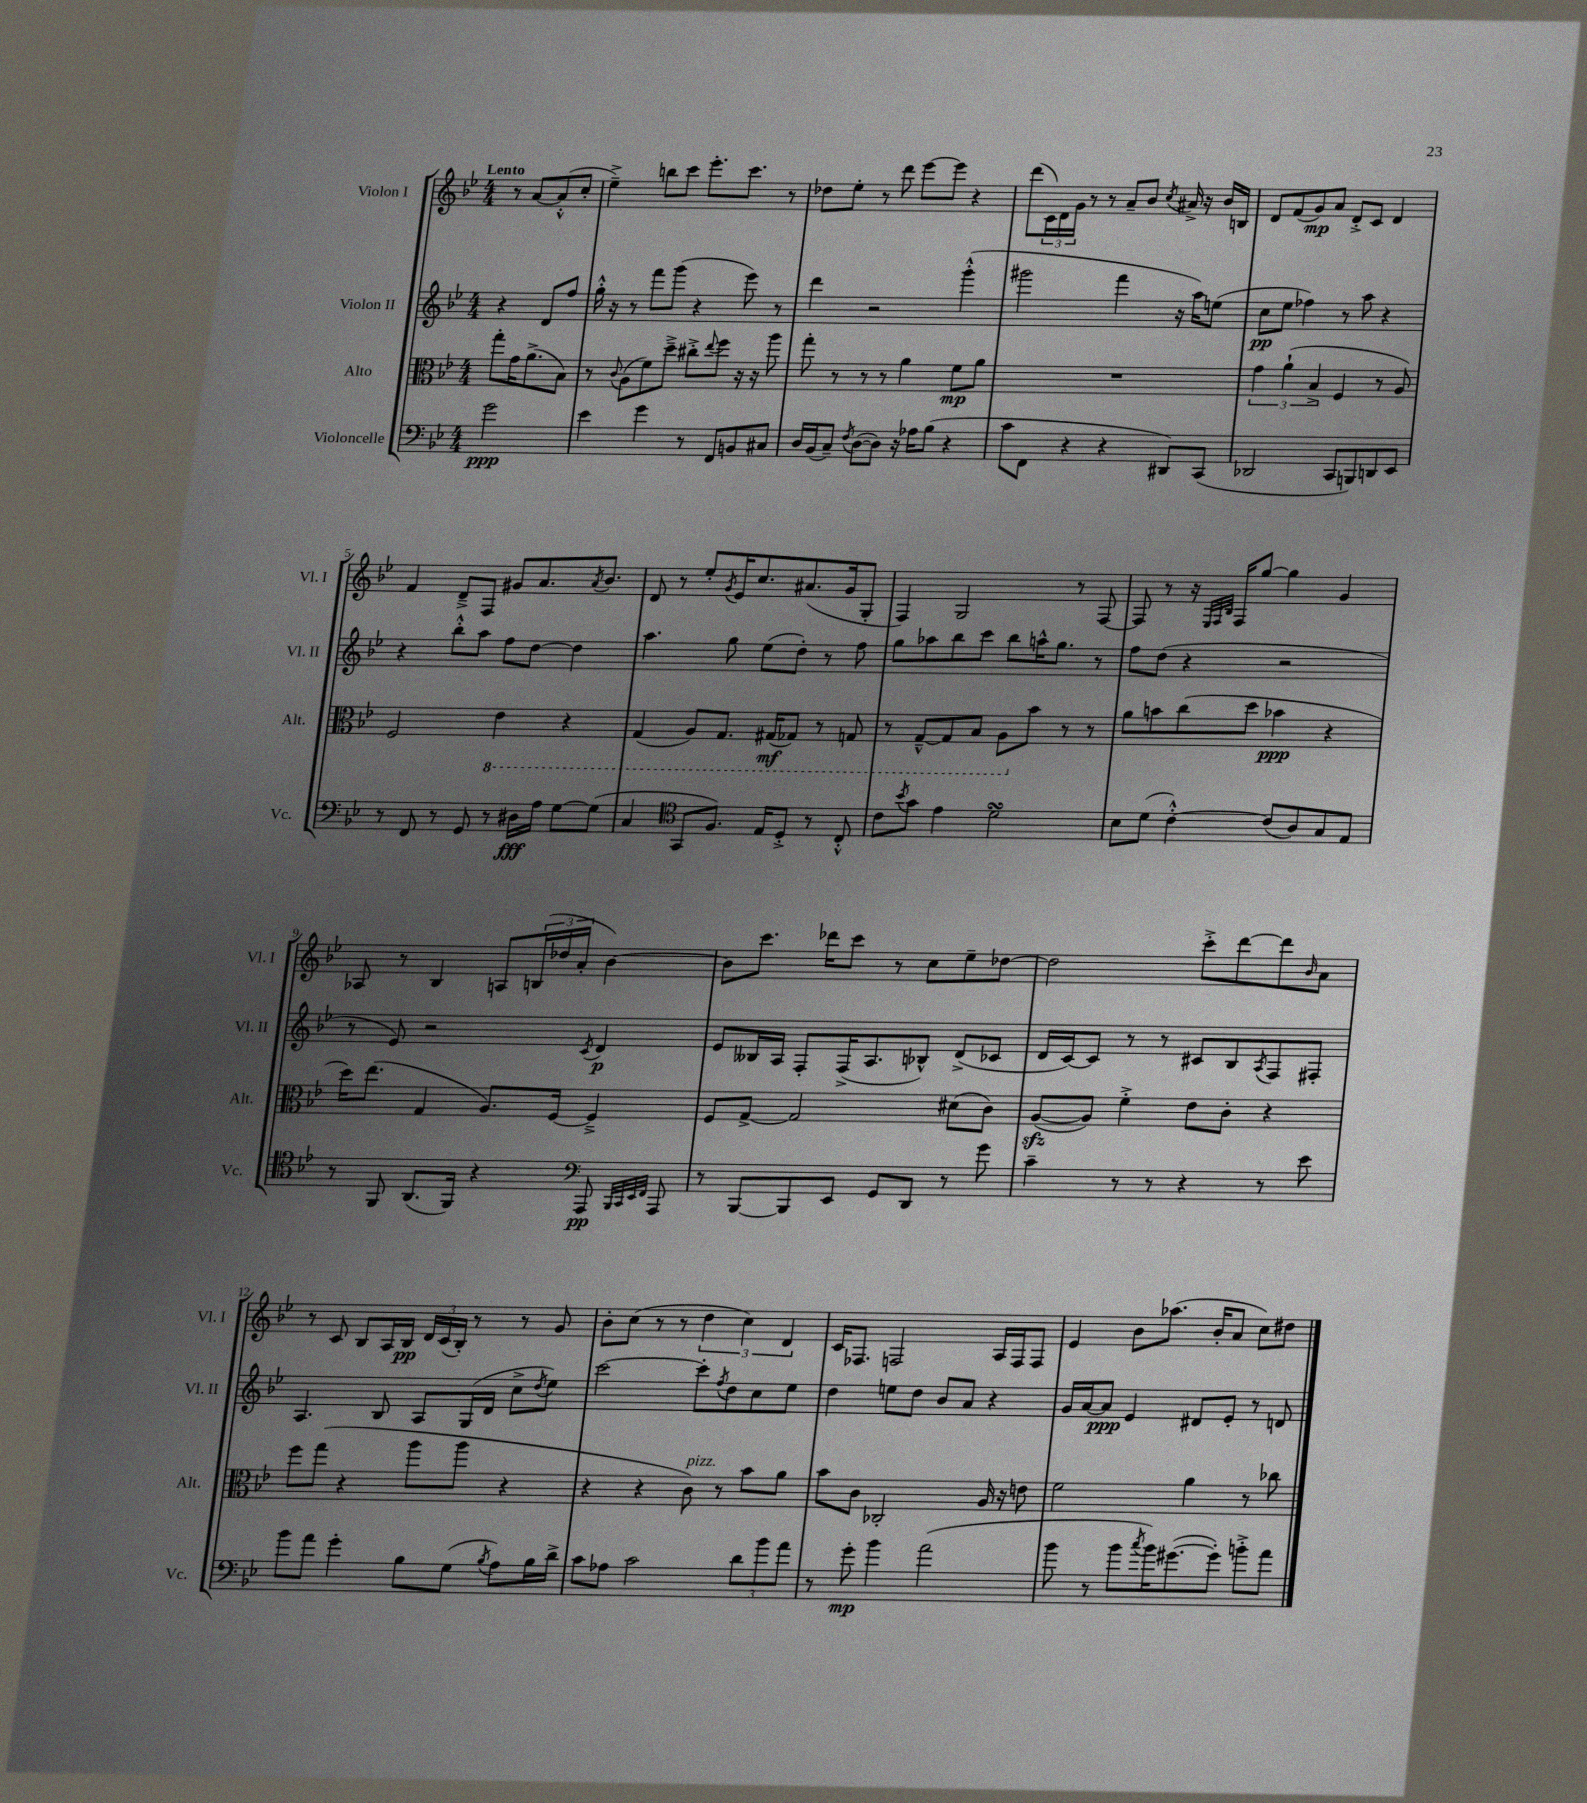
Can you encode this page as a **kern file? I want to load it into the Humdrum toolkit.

**kern	**kern	**kern	**kern
*staff4	*staff3	*staff2	*staff1
*clefF4	*clefC3	*clefG2	*clefG2
*k[b-e-]	*k[b-e-]	*k[b-e-]	*k[b-e-]
*M4/4	*M4/4	*M4/4	*M4/4
2g\	8gg'\L	4r	8r
.	16g\K	.	[8a/L
.	(8.a^\	.	.
.	.	8d/L	(8a'^^/]
.	8B-\J)	8ff/J	8cc'/J
=	=	=	=
4e-\	8r	16gg'^^\	4ee-~^\)
.	.	16r	.
.	8qqc/	.	.
.	(8A\L	8r	.
4g\	8f\)	8fff\L	8bb\L
.	8dd~^\J	(8ggg\J	8ccc\J
8r	8cc#'^\L	4r	8.eee-'\L
.	8qqee-/	.	.
8FF/L	8ff\J	.	.
.	.	.	8.ccc\J
8BB/	16r	8eee-\)	.
.	16r	.	.
8C#/J	8aa\	8r	8r
=	=	=	=
16D/LL	8gg'\	4ddd\	8dd-\L
(16BB-/J	.	.	.
8C~/J)	8r	.	8ee-'\J
8qF/	.	.	.
([8D\L	8r	2r	8r
8D\]J)	8r	.	8ddd\
16r	4a\	.	[8eee-\L
16A-\LK	.	.	.
(8B-\J	.	.	8eee-\]J
4r	8f\L	(4ggg'^^\	4r
.	8a\J	.	.
=	=	=	=
8c\L	1r	2ggg#\	(8ddd\L
8FF\J	.	.	24c\L)
.	.	.	24d\
.	.	.	24g\JJ
4r	.	.	8r
.	.	.	8r
4r	.	4fff\	8a~/L
.	.	.	8b-/J
.	.	.	8qcc/
8DD#/L)	.	16r	16a#^/
.	.	16aa\LK)	16r
(8CC/J	.	(8ee\J	16b-/LL
.	.	.	16B/JJ
=	=	=	=
2DD-/	6g\	8cc\L	8d/L
.	.	8ee-\J	(8f/
.	(6a`\	.	.
.	.	4ff-\)	8g/)
.	6B-^/	.	.
.	.	.	8a/J
8CC/L	4F/	8r	8d'^/L
8BBB/)	.	8aa\	8c/J
8DD/	8r	4r	4d/
8EE-/J	8A/)	.	.
=	=	=	=
8r	2F/	4r	4f/
8FF/	.	.	.
8r	.	8bb-'^^\L	8d~^/L
8GG/	.	8aa\J	8F/J
8r	4E-\	8ff\L	8g#/L
16D#\LL	.	[8dd\J	8.a/
16A\JJ	.	.	.
[8G\L	4r	4dd\]	.
.	.	.	8qa/
.	.	.	8.b-/J
(8G\]J	.	.	.
=	=	=	=
4C/	(4GG/	4.aa\	8d/
.	.	.	8r
*clefC4	*	*	*
8GG/L	8AA/L)	.	8ee-'/L
.	.	.	8qg/
8.F/J)	8.GG/J	8gg\	16e-/K
.	.	.	8.cc/
.	.	(8ee-\L	.
16E-/LK	(16GG#/LK	.	.
8D'^/J	8GG-/J)	8dd'\J)	(8.a#/
8r	8r	8r	.
.	.	.	16g/k
8C'^^/	8GG/	8ff\	8G'/J
=	=	=	=
8c\L	8r	8gg\L	4F/)
8qb-/	.	.	.
8g\J	[8GG~^^/L	8aa-\	.
4e-\	8GG/]	8bb-\	2G/
.	8BB-/J	8ccc\J	.
2d\	8AA\L	8bb-\L	.
.	8b-\J	16aa^^\K	.
.	.	8.gg\J	.
.	8r	.	8r
.	8r	8r	[8F/
=	=	=	=
8B-\L	8a\L	8ff\L	8F/]
(8d\J	8b\	(8dd\J	8r
[4c'^^\)	(8cc\	4r	16r
.	.	.	32qqE-/LLL
.	.	.	32qqF/
.	.	.	32qqB-/JJJ
.	.	.	16F/LK
.	8dd\J	.	[8gg/J
(8c/]L	4b-\	2r	4gg\]
8A/)	.	.	.
8G/	4r	.	4g/
8E-/J	.	.	.
=	=	=	=
8r	16dd\LK)	8r	8A-/
.	(8.ee-\J	.	.
8FF/	.	8e-/)	8r
(8.AA/L	4G/	2r	4B-/
16FF/Jk)	.	.	.
4r	8.A/L)	.	8A/L
.	.	.	(24B/L
.	.	.	24dd-/
.	[16F/Jk	.	.
.	.	.	24a'/JJ
*clefF4	*	*	*
.	.	8qc/	.
8AAA/	4F~^/]	4d/	[4b-\)
32qqBBB-/LLL	.	.	.
32qqCC/	.	.	.
32qqEE-/	.	.	.
32qqFF/JJJ	.	.	.
8AAA/	.	.	.
=	=	=	=
8r	8F/L	8e-/L	8b-\]L
[8BBB-/L	[8G^/J	16B--/L	8.ccc\J
.	.	16A/JJ	.
8BBB-/]	2G/]	8F'/L	.
.	.	.	16ddd-\LK
8EE-/J	.	(16F^/K	8ccc\J
.	.	8.A/	.
8GG/L	.	.	8r
8DD/J	.	8B-^^/J)	8cc\L
8r	(8d#\L	(8d^/L	8ee-~\
8g\	8c\J)	8c-/J	[8dd-\J
=	=	=	=
4c~\	([8A/L	16d/LL	2dd-\]
.	.	[16c/J)	.
.	8A/]J)	8c/]J	.
8r	4f'^\	8r	.
8r	.	8r	.
4r	8e-\L	8c#/L	8ccc'^\L
.	8c'\J	8B-/	[8ddd\
.	.	8qA/	.
8r	4r	8F/	8ddd\]
.	.	.	16qqb-/
8e-\	.	8F#'/J	8a\J
=	=	=	=
8b-\L	8ff\L	4.A/	8r
8a\J	(8gg\J	.	8c/
4g'\	4r	.	8B-/L
.	.	8B-/	16A/L
.	.	.	16B-/JJ
8B-\L	8aa\L	8A/L	24d/LL
.	.	.	(24c/
.	.	.	24B-'/JJ)
(8G\J	8aa\J	(16G/L	8r
.	.	16d/JJ	.
8qB-/	.	.	.
8A\L)	4r	8cc^\L	8r
.	.	8qdd/	.
16B-\L	.	8ee-\J)	8g/
16d^\JJ	.	.	.
=	=	=	=
8c\L	4r	[2ccc\	8b-'\L
8A-\J	.	.	(8cc\J
2c\	4r	.	8r
.	.	.	8r
.	8c\)	8ccc'\]L	6dd\
.	.	8qff/	.
.	8r	8dd\	.
.	.	.	6cc\)
12d\L	8b-\L	8cc\	.
12b-\	.	.	6d/
.	8a\J	8ee-\J	.
12a\J	.	.	.
=	=	=	=
8r	8b-\L	4dd\	16c/LK
.	.	.	8.F-/J
8g'\	8c\J	.	.
4b-\	2C-'/	8ee\L	2F/
.	.	8dd\J	.
(2a\	.	8b-/L	.
.	.	8a/J	.
.	16A/	4r	16A/LL
.	16r	.	16F/J
.	8e\	.	8F/J
=	=	=	=
8b-\	2f\	16g/LL	4e-/
.	.	[16a/J	.
8r	.	8a/]J	.
8b-\L	.	4e-/	8b-\L
8qcc/	.	.	.
16b-\K)	.	.	(8.aa-\J
([8.g#\	.	.	.
.	4a\	8d#/L	.
.	.	.	16b-'/LK
8g#'\]J)	.	8e-'/J	8a/J
8b'^\L	8r	8r	8cc\L)
8a\J	8cc-\	8d/	8dd#\J
==	==	==	==
*-	*-	*-	*-
